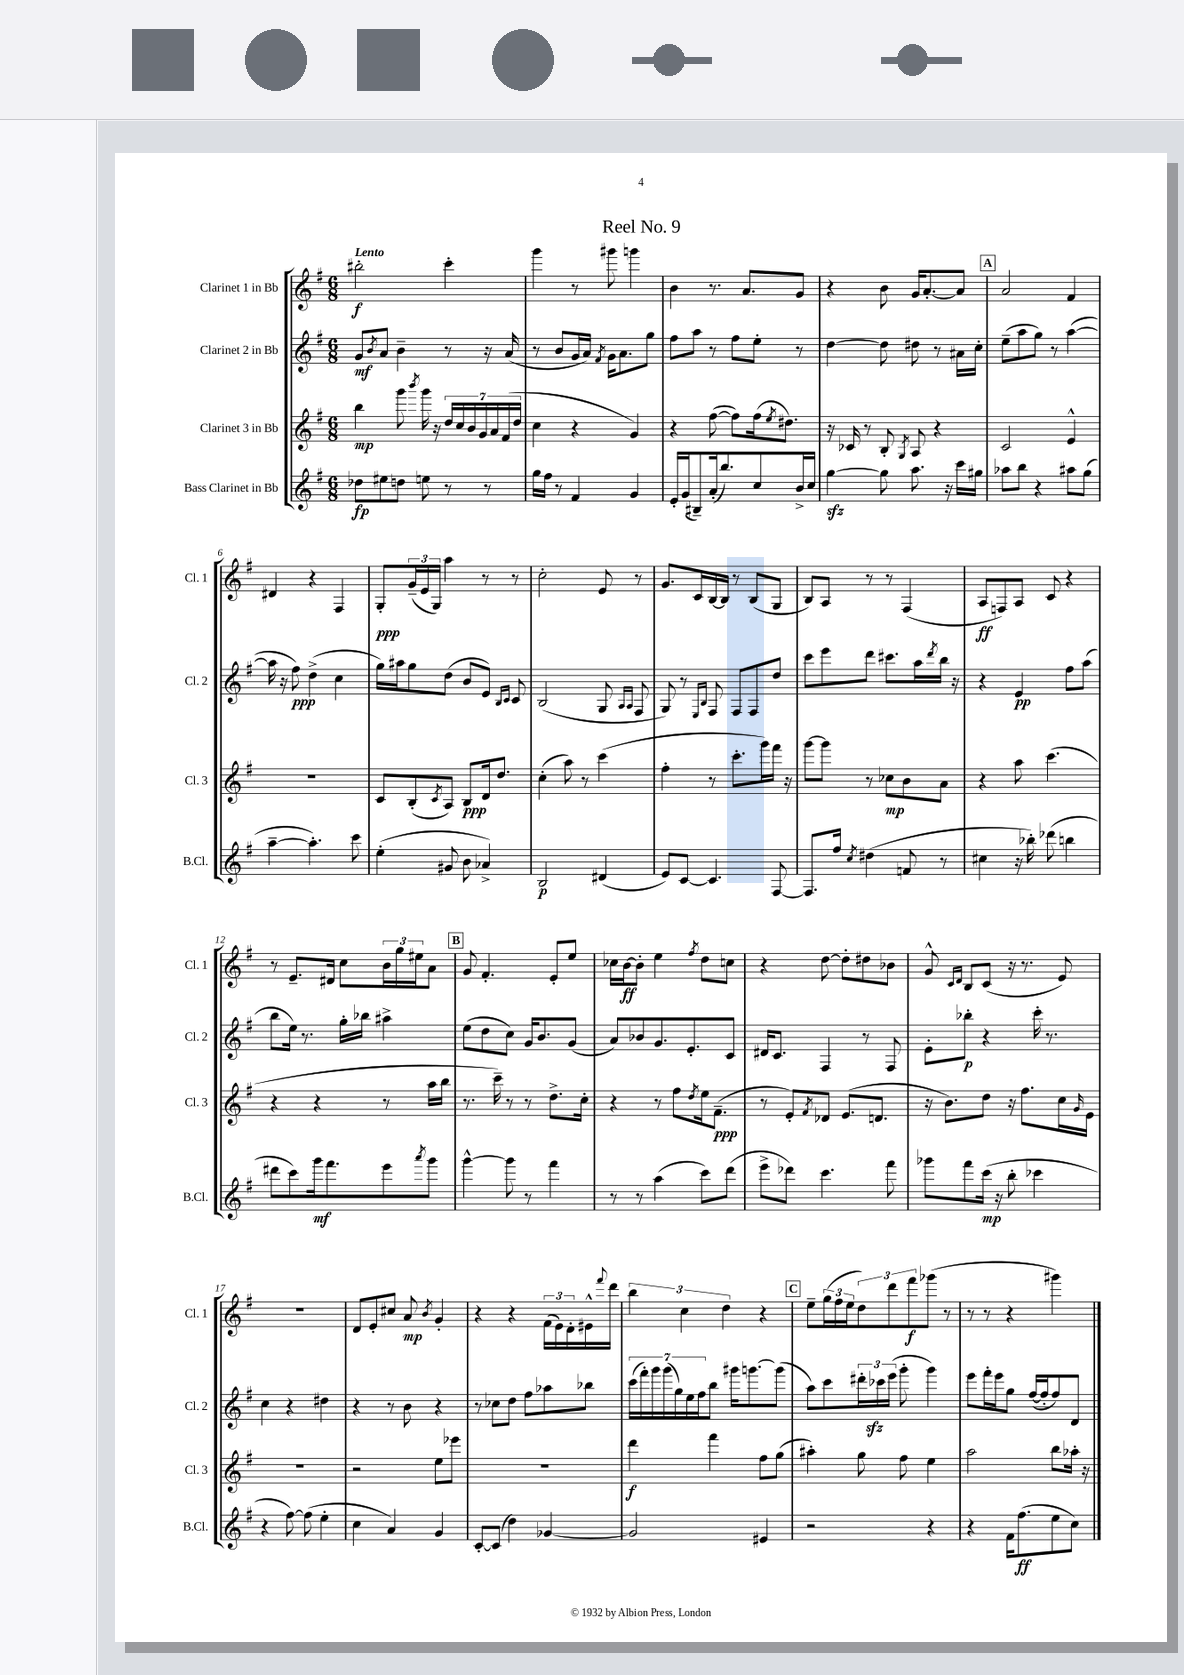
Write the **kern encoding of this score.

**kern	**kern	**kern	**kern
*staff4	*staff3	*staff2	*staff1
*clefG2	*clefG2	*clefG2	*clefG2
*k[f#]	*k[f#]	*k[f#]	*k[f#]
*M6/8	*M6/8	*M6/8	*M6/8
8dd-	4bb	8g	2bb#'
.	.	8qb	.
8ee#	.	8a	.
8dd	8ggg	4b~	.
.	8qbbb	.	.
8ee	16ggg	.	.
.	16r	.	.
8r	28dd	8r	4ccc'
.	28cc	.	.
.	28b	.	.
.	28g	.	.
8r	.	16r	.
.	28a	.	.
.	(28f#	.	.
.	.	(16a	.
.	28dd	.	.
=	=	=	=
16gg	4cc	8r	4ggg
16ff#	.	.	.
8r	.	8b	.
4f#	4r	16g	8r
.	.	16a)	.
.	.	8qf#	.
.	.	16g	8ggg#
.	.	8.a	.
4g	4g)	.	4ggg
.	.	8gg	.
=	=	=	=
16e'	4r	8ff#	4b
(16g	.	.	.
8B#~)	.	8aa	.
(16a'	([8ff#	8r	8.r
8.bb)	.	.	.
.	8ff#])	8ff#	.
.	.	.	8.a
8cc	(16ff#	8ee'	.
.	8qee	.	.
.	8.dd#)	.	.
16b^	.	8r	8g
16cc	.	.	.
=	=	=	=
[4gg	16r	[4dd	4r
.	16c-	.	.
.	8r	.	.
8gg]	8B'	8dd]	8b
.	8qG	.	.
8.aa	8A	8dd#	16g
.	.	.	[8.a'
.	4r	8r	.
16r	.	.	.
16ccc	.	16a#	8a]
16gg#	.	16cc'	.
=	=	=	=
8aa-	2c	(8ee~	2a
8bb	.	8aa	.
4r	.	8gg)	.
.	.	8r	.
8aa#	4e^^	([4aa	4f#
(8gg	.	.	.
=	=	=	=
[4aa~	2.r	16aa]	4d#
.	.	16r	.
.	.	8ff#)	.
4.aa'])	.	(4dd^	4r
.	.	4cc	4F#
8ccc	.	.	.
=	=	=	=
(4ee'	8c	16gg)	8G'
.	.	16aa#	.
.	(8B'	8gg	(24g~
.	.	.	24e
.	.	.	24G)
.	8qc	.	.
8g#	8A)	(8dd	4aa
8b	8B	8b	.
4a-^)	16d	8e)	8r
.	8.dd	.	.
.	.	16qqB	.
.	.	16qqc	.
.	.	8c	8r
=	=	=	=
2B	(4cc'	(2B	2cc'
.	8aa)	.	.
.	8r	.	.
(4d#	(4ccc	8G	8e
.	.	16qqA	.
.	.	16qqA	.
.	.	8F#	8r
=	=	=	=
8e)	4ff#'	8G)	8.g
[8c	.	8r	.
.	.	.	16c
.	.	16qqE	.
.	.	16qqB	.
4.c]	8r	8F#	[16B
.	.	.	16B]
.	8.ccc'	8F#	8r
.	.	8F#	(8B
.	16ggg)	.	.
[8F#	16fff#	8dd	8G
.	16r	.	.
=	=	=	=
8.F#]	[8ggg	8ccc	8B)
.	8ggg]	8eee	8A
16ff#	.	.	.
8qcc	.	.	.
(4dd#	8r	8ddd	8r
.	8cc-	8.ccc#	8r
8f	8b	.	(4F#
.	.	16aa	.
.	.	8qddd	.
8r	8a	16bb	.
.	.	16r	.
=	=	=	=
4cc#	4r	4r	8A
.	.	.	8F)
16r	8aa	4e	8A
16bb-')	.	.	.
(8ddd-	(4.ccc	.	8c
4bb	.	8ff#	4r
.	.	(8aa	.
=	=	=	=
8ddd#	4r	8bb	8r
8ccc)	.	16ee)	8.e~
.	.	8.r	.
16ggg	4r	.	.
8.fff#	.	.	16d#
.	.	16gg'	8cc
.	.	16bb-	.
8eee	8r	4aa#^	24b
.	.	.	24gg
.	.	.	24ee#
8qaaa	.	.	.
8ggg	16aa	.	8a
.	16bb	.	.
=	=	=	=
[4ggg^^	8.r	(8ee	8g
.	.	8dd	4.f#'
.	16ccc~)	.	.
8ggg]	8r	8cc)	.
8r	8r	16g	.
.	.	8.b	.
4fff#	8.dd^	.	8e'
.	.	(8g	8ee
.	16cc'	.	.
=	=	=	=
8r	4r	8a)	16cc-
.	.	.	[16b
8r	.	8b-	8b']
(4aa	8r	8.g	4ee
.	8ff#	.	.
.	.	8.e'	.
.	8qdd	.	8qff#
8ccc)	16ee	.	8dd
.	(8.f#~	.	.
(8ddd	.	8c	8cc
=	=	=	=
8eee^	8r	16d#	4r
.	.	8.c	.
8ddd-)	8e')	.	.
.	8qf#	.	.
4.ccc	8d-	4F#	[8dd
.	(8.e	.	8dd']
.	.	8r	8dd#
.	8.d	.	.
8fff#	.	8F#	8b-
=	=	=	=
8ggg-	16r	8e'	8g^^
.	8.b)	.	.
.	.	.	16qqc
.	.	.	16qqd
8fff#	.	8bb-'	8B
(16ccc	8dd	4r	(8c
16r	.	.	.
8bb'	16r	.	16r
.	8.ff#	.	8.r
4ccc-	.	16ccc'	.
.	.	8.r	.
.	16cc	.	8e)
.	16qqg	.	.
.	16e	.	.
=	=	=	=
4r	2.r	4cc	2.r
[8ff#)	.	4r	.
(8ff#]	.	.	.
4ee'	.	4dd#	.
=	=	=	=
4cc	2r	4r	8d
.	.	.	8e'
4a)	.	8r	8cc#
.	.	8b	8a
.	.	.	8qb
4g	8ee	4r	4g'
.	8eee-	.	.
=	=	=	=
[8c'	2.r	8r	4r
(8c]	.	8cc-	.
4dd)	.	8dd	4r
.	.	8ff#	.
[4g-	.	8aa-	(24f#
.	.	.	24e)
.	.	.	24d'
.	.	8bb-	16e#^^
.	.	.	8qqfff#
.	.	.	16ddd
=	=	=	=
2g-]	4ddd	(28ccc	6bb
.	.	28fff#')	.
.	.	28ggg	.
.	.	(28ggg	.
.	.	28gg)	.
.	.	.	6cc
.	.	28ee	.
.	.	28ff#	.
.	4fff#	8bb	.
.	.	.	6dd
.	.	16ggg#	.
.	.	[8.ggg	.
4e#	8ff#	.	4r
.	(8gg	(8ggg]	.
=	=	=	=
2r	4aa#')	8aa)	8ee~
.	.	8ccc	(24gg
.	.	.	24ff#
.	.	.	24ee
.	8gg	24ddd#'	12dd)
.	.	24ccc-	.
.	.	(24eee	12ddd
.	8ff#	8ggg'	.
.	.	.	12fff#
4r	4ee	4ggg)	(8ggg-
.	.	.	8r
=	=	=	=
4r	2aa	8eee	8r
.	.	16fff#'	8r
.	.	16eee	.
16f#	.	8gg	4r
(8.ff#	.	.	.
.	.	([16ff#	.
.	.	16ff#']	.
8ee	8bb	8ff#)	4ggg#)
8cc)	16aa-'	8d	.
.	16r	.	.
==	==	==	==
*-	*-	*-	*-
